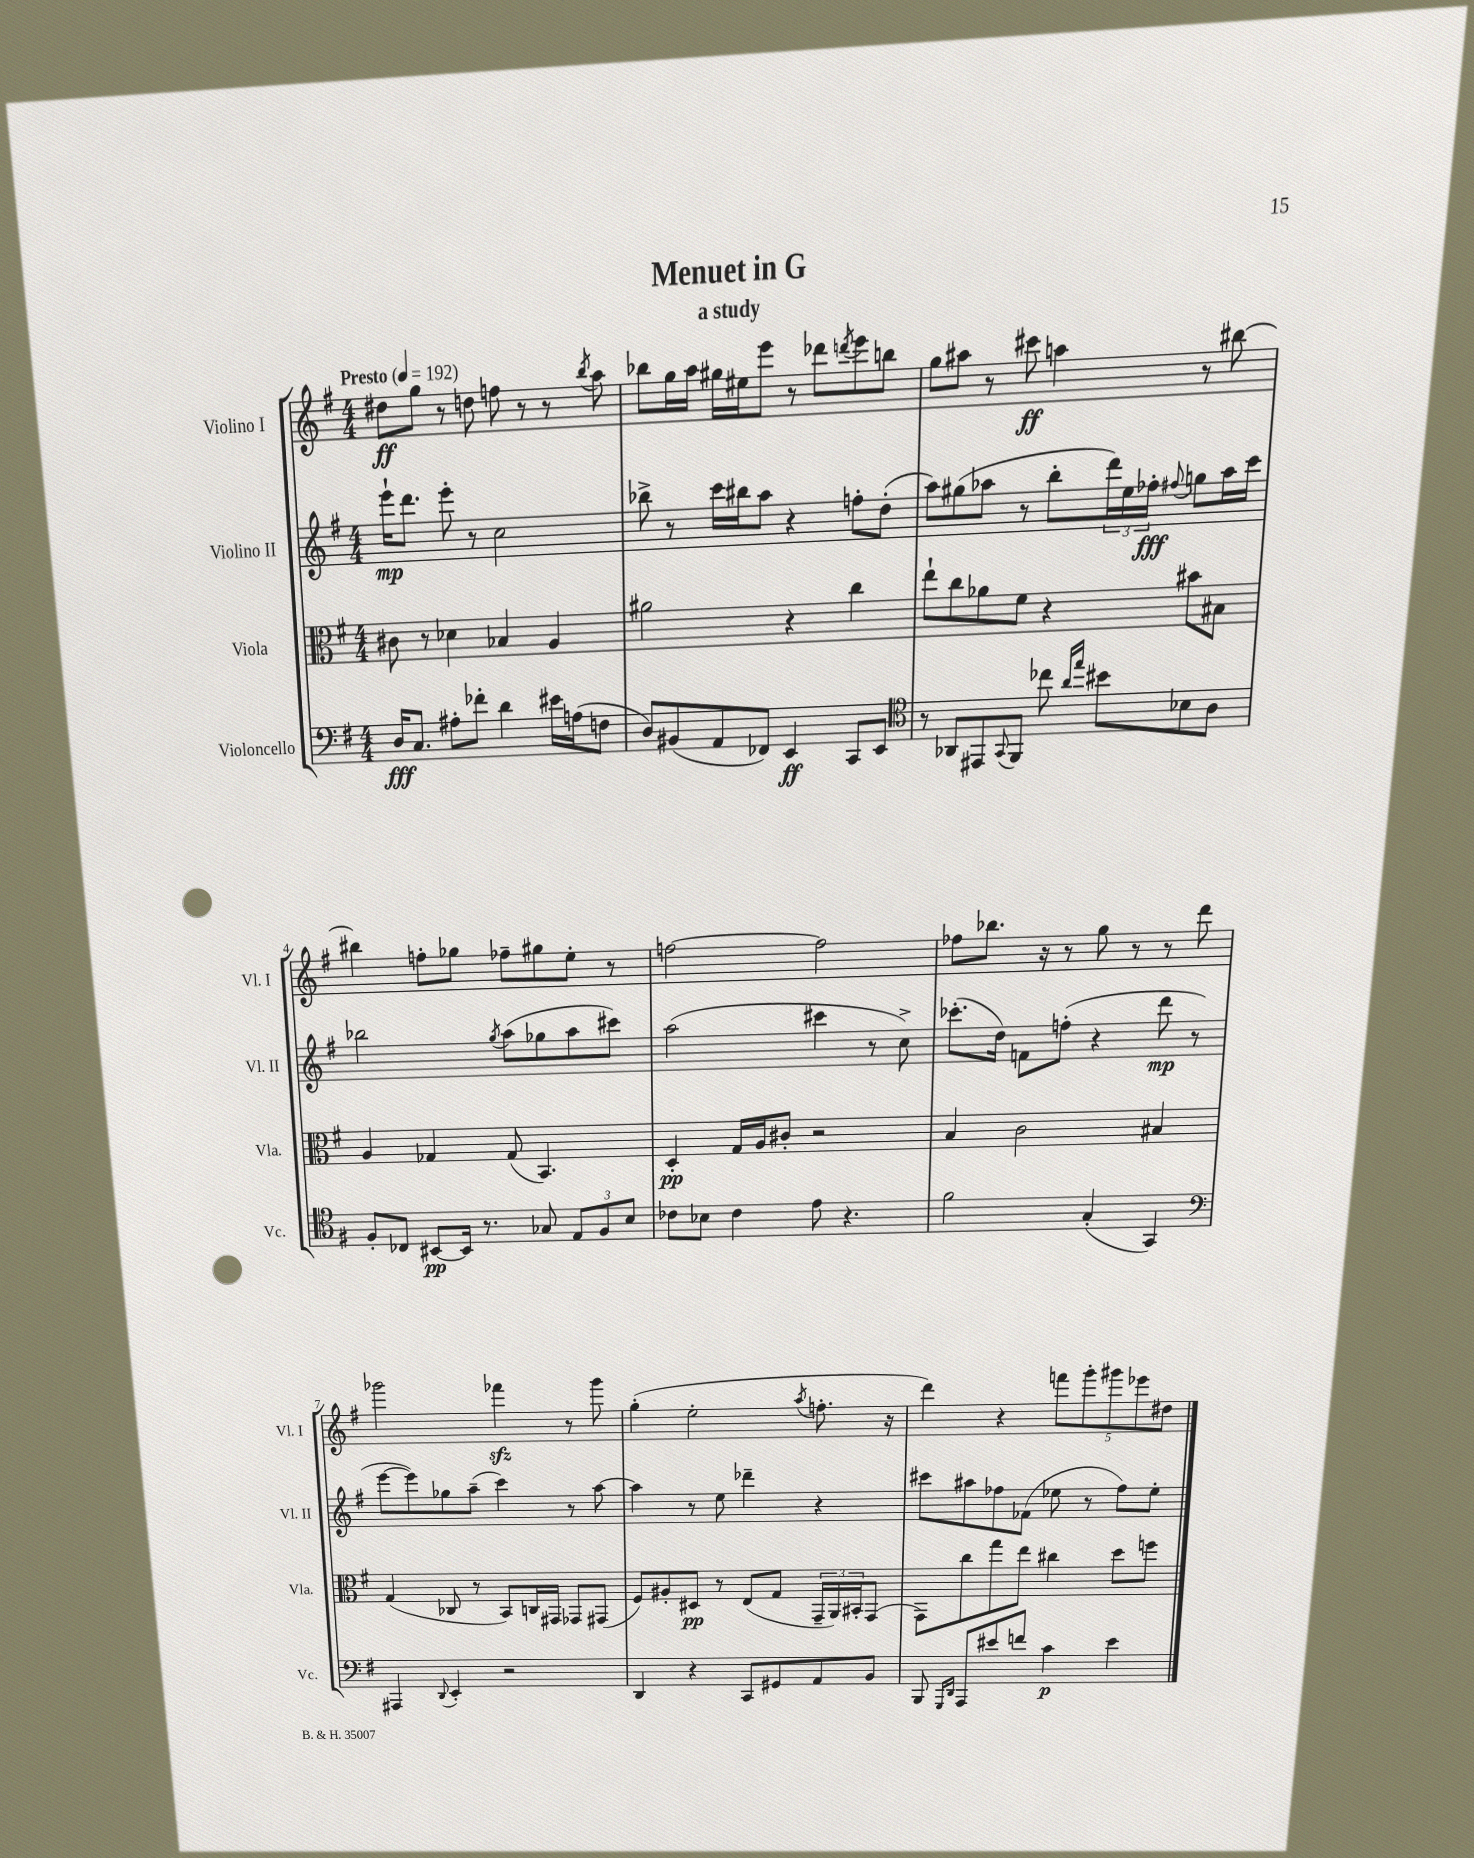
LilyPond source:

\header { title = "Menuet in G" subtitle = "a study" }
<<
\new StaffGroup <<
\new Staff = "s0" \with { instrumentName = "Violino I" shortInstrumentName = "Vl. I" } {
    \clef treble \key g \major \numericTimeSignature \time 4/4 \tempo "Presto" 4 = 192
    dis''8\ff g''8 r8 d''8 f''8 r8 r8 \acciaccatura { b''8 } a''8 |
    bes''8 g''16 a''16 gis''16 eis''16 e'''8 r8 des'''8 \acciaccatura { d'''8 } e'''8 b''8 |
    g''8 ais''8 r8 cis'''8\ff a''4 r8 bis''8~ |
    bis''4 f''8-. ges''8 fes''8-- gis''8 e''8-. r8 |
    f''2~ f''2 |
    fes''8 bes''8. r16 r8 g''8 r8 r8 d'''8 |
    ges'''2 fes'''4\sfz r8 ges'''8 |
    g''4-.( e''2-. \acciaccatura { a''8 } f''8.-. r16 |
    d'''4) r4 \tuplet 5/4 { f'''8 g'''8-. gis'''8 ees'''8 dis''8 } \bar "|." |
}
\new Staff = "s1" \with { instrumentName = "Violino II" shortInstrumentName = "Vl. II" } {
    \clef treble \key g \major \numericTimeSignature \time 4/4
    e'''16-!\mp d'''8. e'''8-. r8 c''2 |
    bes''8-> r8 c'''16 bis''16 a''8 r4 f''8-. d''8-.( |
    a''8) gis''8( aes''8 r8 b''8-. \tuplet 3/2 { d'''16) e''16 fes''16-.\fff } \appoggiatura { fis''8 } g''8 aes''16 c'''16 |
    bes''2 \acciaccatura { g''8 } a''8( ges''8 a''8 cis'''8) |
    a''2( cis'''4 r8 c''8->) |
    ces'''8.-.( d''16) f'8 f''8-.( r4 d'''8\mp r8 |
    e'''8~ e'''8) ges''8 a''8--( c'''4) r8 a''8~ |
    a''4 r8 e''8 des'''4-- r4 |
    cis'''8 ais''8 fes''8 fes'8( ees''8 r8 fes''8) ees''8-. \bar "|." |
}
\new Staff = "s2" \with { instrumentName = "Viola" shortInstrumentName = "Vla." } {
    \clef alto \key g \major \numericTimeSignature \time 4/4
    cis'8 r8 des'4 bes4 a4 |
    ais'2 r4 c''4 |
    e''8-! c''8 aes'8 fis'8 r4 bis'8 bis8 |
    a4 ges4 ges8( b,4.) |
    d4-.\pp g16 a16 cis'8-. r2 |
    b4 c'2 bis4 |
    g4( ces8 r8 b,8) c16 gis,16 ges,8 gis,8( |
    fis8) ais8-. dis8\pp r8 e8( g8 \tuplet 3/2 { g,16-- a,16) bis,16-. } g,8( |
    g,8) c''8 g''8 e''8 cis''4 d''8 f''8 \bar "|." |
}
\new Staff = "s3" \with { instrumentName = "Violoncello" shortInstrumentName = "Vc." } {
    \clef bass \key g \major \numericTimeSignature \time 4/4
    d16\fff c8. ais8-. fes'8-. d'4 eis'16 a16( f8 |
    d8) bis,8( a,8 fes,8) e,4\ff c,8 e,8 |
    \clef tenor r8 aes,8 eis,8 \appoggiatura { g,8 } fis,8 ces''8 \grace { a'16 e''16 } bis'8 bes8 a8 |
    fis8-. ces8 bis,8~\pp bis,16 r8. ges8 \tuplet 3/2 { e8 fis8 b8 } |
    ces'8 bes8 ces'4 e'8 r4. |
    fis'2 g4-.( g,4) |
    \clef bass ais,,4 \appoggiatura { d,8 } e,4-. r2 |
    d,4 r4 c,8 gis,8 a,8 b,8 |
    b,,8 \grace { g,,16 d,16 } a,,8 eis'8 f'8 c'4\p eis'4 \bar "|." |
}
>>
>>
